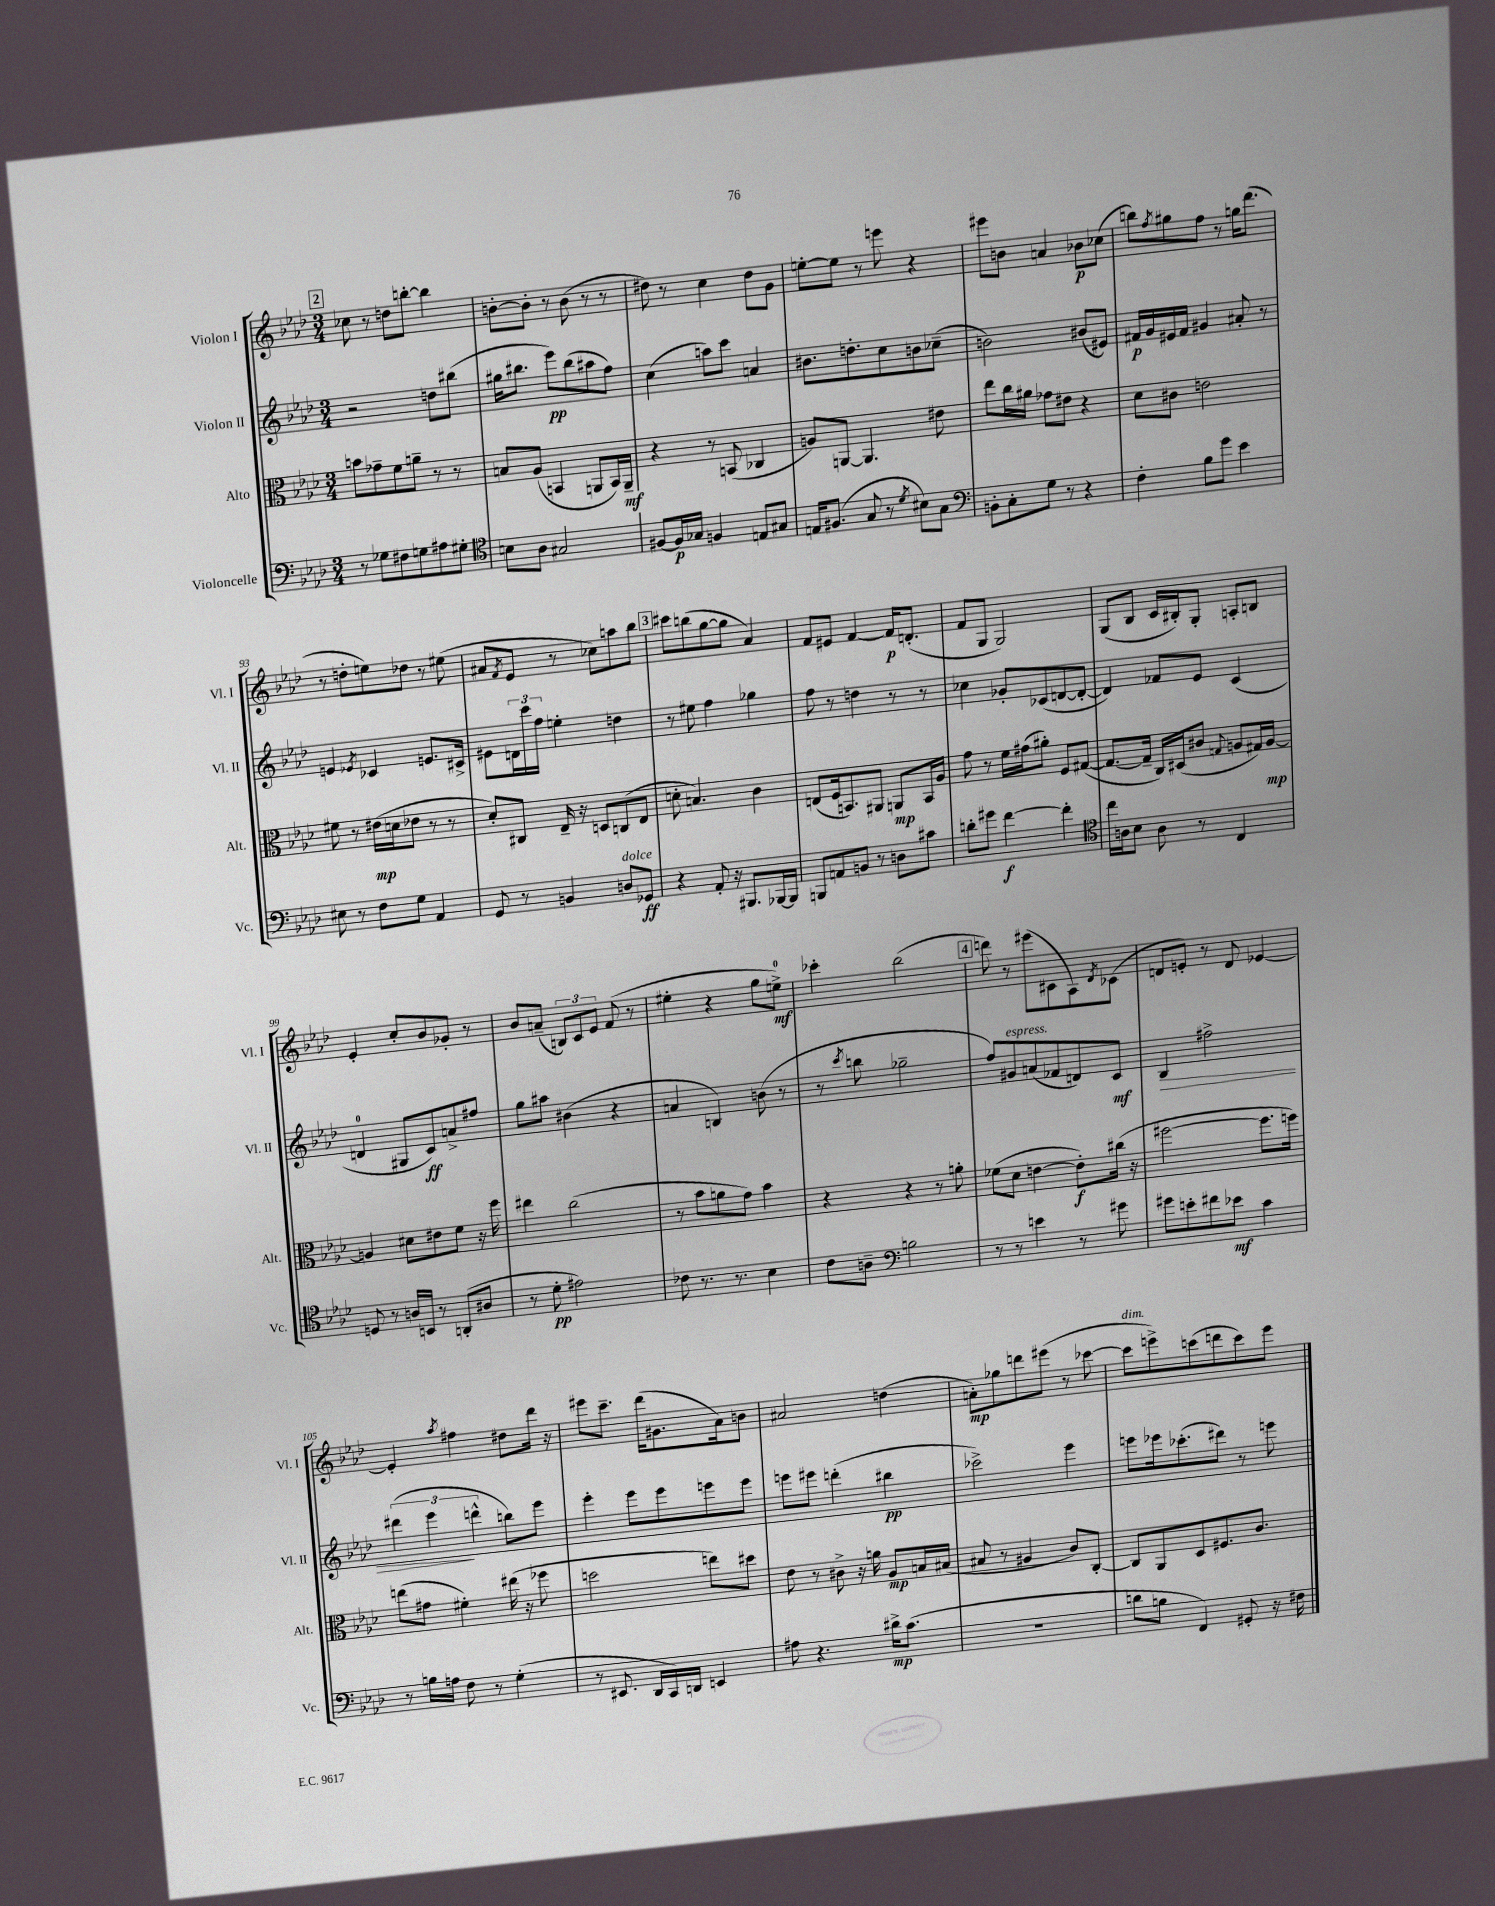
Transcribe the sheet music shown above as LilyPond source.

<<
\new StaffGroup <<
\new Staff = "s0" \with { instrumentName = "Violon I" shortInstrumentName = "Vl. I" } {
    \clef treble \key aes \major \numericTimeSignature \time 3/4
    \mark \markup { \box "2" } ces''8 r8 d''8 b''8~-. b''4 |
    b'8~-. b'8-. r8 b'8( r8 r8 |
    dis''8) r8 c''4 dis''8 g'8 |
    e''8~-. e''8 r8 e'''8 r4 |
    eis'''8 b'8 a'4 bes'8\p ces''8( |
    b''8) \acciaccatura { f''8 } gis''8 f''8 r8 g''16 des'''8.( |
    r8 d''8-. e''8) des''8 r8 eis''8( |
    ais'8 \acciaccatura { f'8 } ees'8 r8 ces''8) a''8 bes''8 |
    \mark \markup { \box "3" } cis'''8 b''8( g''8~ g''8 aes'4) |
    f'8 eis'8 f'4~ f'16\p d'8.-.( |
    f'8 g8 g2) |
    g8( bes8 c'16 bis16-.) g8-. a8-. b8 |
    ees'4-. c''8-. bes'8 ges'8-. r8 |
    bes'8 a'8--( \tuplet 3/2 { b8) c'8 ees'8 } f'8( r8 |
    eis''4-. r4 g''8 e''8-0->\mf) |
    ces'''4-. bes''2( |
    \mark \markup { \box "4" } d'''8) r8 eis'''8( cis'8 aes8) \acciaccatura { des'8 } ces'8( |
    d'8 e'8-.) r8 d'8 ees'4~ |
    ees'4-. \acciaccatura { aes''8 } fis''4 dis''8 des'''16 r16 |
    eis'''8 c'''8.-- des'''16( gis'8. aes'16) b'8 |
    ais'2 d''4( |
    a'8-.\mp) ges''8 d'''8 eis'''8( r8 ces'''8~ |
    ces'''8^\markup { \italic "dim." } e'''8->) c'''8( d'''8 c'''8) e'''8 \bar "|." |
}
\new Staff = "s1" \with { instrumentName = "Violon II" shortInstrumentName = "Vl. II" } {
    \clef treble \key aes \major \numericTimeSignature \time 3/4
    \mark \markup { \box "2" } r2 d''8 bis''8( |
    gis''16 bis''8. ees'''8\pp) bis''8( ais''8 f''8) |
    c''4( a''8) c'''8 a'4 |
    bis'8. d''8.-. c''8 b'8 ces''8--( |
    b'2) bis'8( eis'8) |
    fis'16\p g'16 eis'16 fis'16 gis'4 ais'8-. r8 |
    e'4 \acciaccatura { ees'8 } ces'4 e'8. cis'16-> |
    eis'8 \tuplet 3/2 { d'16 c'''16 f''16 } e''4-. d''4 |
    \mark \markup { \box "3" } r8 eis''8 f''4 ges''4 |
    f''8 r8 d''4 r8 r8 |
    ces''4 ges'8-. ces'8( d'8~ d'8~-. |
    d'4) fes'8 ees'8 c'4( |
    d'4-0 gis8 c'8\ff) a'8-> fis''8 |
    g''8 ais''8 bis'4( r4 |
    a'4 b4) b'8( r8 |
    r8 \acciaccatura { c'''8 } b''8 ges''2-- |
    \mark \markup { \box "4" } f''8) gis'8^\markup { \italic "espress." } a'8( fes'8 d'8) c'8\mf |
    bes4\> fis''2-> |
    \tuplet 3/2 { dis'''4( ees'''4\! d'''4-^ } b''8) ees'''8 |
    ees'''4-. ees'''8 ees'''8 e'''8 e'''8 |
    e'''8 eis'''8 d'''4-.( bis''4\pp |
    ces'''2->) ees'''4 |
    e'''8 ees'''16 ces'''8.-.( dis'''8) r8 e'''8 \bar "|." |
}
\new Staff = "s2" \with { instrumentName = "Alto" shortInstrumentName = "Alt." } {
    \clef alto \key aes \major \numericTimeSignature \time 3/4
    \mark \markup { \box "2" } b'8 ges'8-- f'8 a'8-- r8 r8 |
    b8 aes8( b,4 a,8 b,16) a,16--\mf |
    r4 r8 b,8( ces4 |
    a8) a,8~ a,4. eis'8 |
    ees''8 c''16 ais'16 ges'8 eis'8 r4 |
    des'8 cis'8 e'2 |
    fis'8 r8 eis'16\mp( d'16 ees'8 r8 r8 |
    des'8-.) cis8 ees16-- r16 d8 c8( ees8 |
    \mark \markup { \box "3" } d'8-. b4.) c'4 |
    e8( f16 b,8.) ais,8 a,8\mp b,16 aes16 |
    g'8 r8 f'16 gis'16( ais'8-.) f8 gis8~( |
    gis8.~ gis16-- c16) dis16( cis'8 \appoggiatura { g8 } a8 gis16) a16~\mp |
    a4 dis'8 eis'8 f'8 r16 f''16 |
    eis''4 c''2( |
    r8 bes'8 a'8 g'8) bes'4 |
    r4 r4 r8 a'8-. |
    \mark \markup { \box "4" } fes'8( des'8 e'4~ e'8-.\f) cis''16( r16 |
    fis''2~ fis''8. f''16) |
    e''8( gis'8 fis'4-.) eis''16( r16 fes''8 |
    d''2 e''8) dis''8 |
    ees'8 r8 cis'8-> r16 a'16 aes8\mp b16 bis16( |
    bis8 r8 ais4 c'8) c8~-. |
    c8 aes,8 des8 fis8. c'8. \bar "|." |
}
\new Staff = "s3" \with { instrumentName = "Violoncelle" shortInstrumentName = "Vc." } {
    \clef bass \key aes \major \numericTimeSignature \time 3/4
    \mark \markup { \box "2" } r8 ges8 fis8 g8 ais8 gis8-. |
    \clef tenor b8 aes8 gis2 |
    fis8~ fis16\p ges16 f4 e8 gis8 |
    e16 fis8.( g8 r8 \acciaccatura { des'8 } bis8) g8 |
    \clef bass b,8-. c8-. g8 r8 r4 |
    f4-. bes8 g'8 ees'4 |
    eis8 r8 f8 g8 aes,4 |
    g,8 r8 b,4 d8^\markup { \italic "dolce" } ges,8\ff |
    \mark \markup { \box "3" } r4 aes,8-. r16 bis,,8. bes,,16~ bes,,16 |
    b,,8 a,8 b,8 r8 d8 cis'8 |
    d'8-. gis'8 f'4~\f f'4-. |
    \clef tenor c''16 a16 bes8 a8 r8 c4 |
    d8 r8 a16 b,16 r8 a,8-.( ais8 |
    r8 des'8-.\pp eis'2) |
    ces'8 r8. r8. bes4 |
    c'8 a8-- \clef bass b2 |
    \mark \markup { \box "4" } r8 r8 e'4 r8 gis'8 |
    gis'8 e'8-. fis'8 ees'8\mf c'4 |
    r8 b16 a16 f8 r8 g4-.( |
    r8 eis,8. des,16 c,16) d,16 e,4 |
    ais8 r4. dis'16->\mp c'8.( |
    R2. |
    d'8 b8 f,4) gis,8-. r16 fis16 \bar "|." |
}
>>
>>
\layout { \context { \Score currentBarNumber = #87 } }
